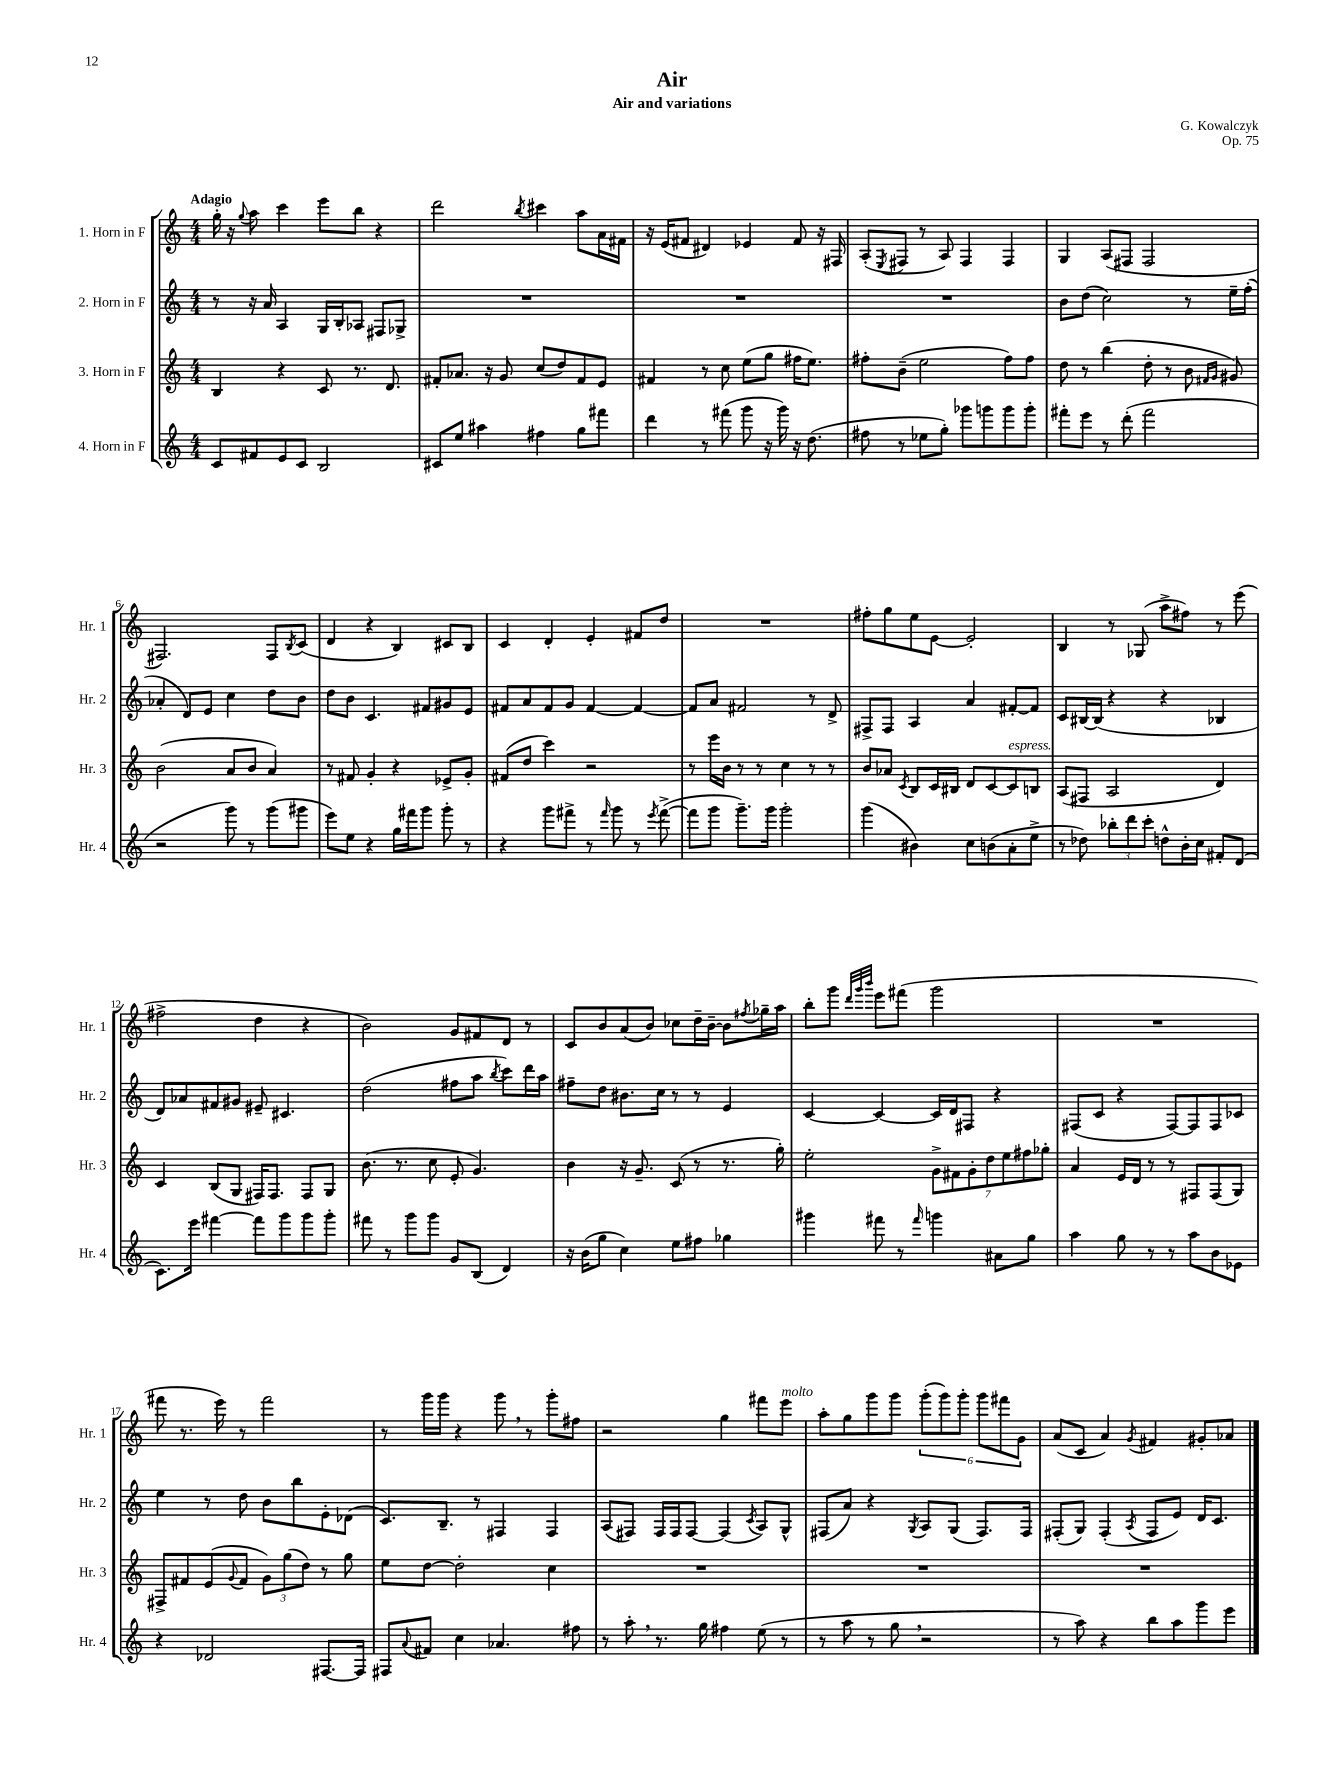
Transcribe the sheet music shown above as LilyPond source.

\header { title = "Air" composer = "G. Kowalczyk" subtitle = "Air and variations" opus = "Op. 75" }
<<
\new StaffGroup <<
\new Staff = "s0" \with { instrumentName = "1. Horn in F" shortInstrumentName = "Hr. 1" } {
    \clef treble \key c \major \numericTimeSignature \time 4/4 \tempo "Adagio"
    g''16-. r16 \appoggiatura { g''8 } a''8 c'''4 e'''8 b''8 r4 |
    d'''2 \acciaccatura { b''8 } cis'''4 a''8 a'16 fis'16 |
    r16 e'16( fis'8 dis'4) ees'4 fis'8 r16 fis16 |
    a8-.( \acciaccatura { e8 } fis8 r8 a8) fis4 fis4 |
    g4 a8( fis8 fis2 |
    fis2.) fis8 \acciaccatura { b8 } c'8( |
    d'4 r4 b4) cis'8 b8 |
    c'4 d'4-. e'4-. fis'8 d''8 |
    R1 |
    fis''8-. g''8 e''8 e'8~ e'2-. |
    b4 r8 ges8( a''8-> fis''8) r8 e'''8( |
    fis''2-> d''4 r4 |
    b'2) g'8 fis'8 d'8 r8 |
    c'8 b'8 a'8( b'8) ces''8 d''16-- b'16~-- b'8 \acciaccatura { fis''8 } ges''16-- a''16 |
    b''8-. g'''8 \grace { d'''32 g'''32 b'''32 } e'''8 fis'''8( g'''2 |
    R1 |
    fis'''8 r8. e'''16) r8 fis'''2 |
    r8 g'''16 g'''16 r4 g'''8 \breathe r8 g'''8-. fis''8 |
    r2 g''4 fis'''8 e'''8^\markup { \italic "molto" } |
    a''8-. g''8 g'''8 g'''8 \tuplet 6/4 { g'''8-.( g'''8) g'''8-. g'''8 fis'''8 g'8 } |
    a'8( c'8 a'4) \acciaccatura { g'8 } fis'4 gis'8-. aes'8 \bar "|." |
}
\new Staff = "s1" \with { instrumentName = "2. Horn in F" shortInstrumentName = "Hr. 2" } {
    \clef treble \key c \major \numericTimeSignature \time 4/4
    r8 r16 a'16 a4 g16 b16-. aes8 fis8 ges8-> |
    R1 |
    R1 |
    R1 |
    b'8 d''8( c''2) r8 e''16-- f''16-.( |
    aes'4-. d'8) e'8 c''4 d''8 b'8 |
    d''8 b'8 c'4. fis'8 gis'8 e'8 |
    fis'8 a'8 fis'8 g'8 fis'4~ fis'4~ |
    fis'8 a'8 fis'2 r8 d'8-> |
    fis8-> fis8 a4 a'4 fis'8~-. fis'8 |
    c'8 bis16~ bis16( r4 r4 bes4 |
    d'8) aes'8 fis'8 gis'8 eis'8-- cis'4. |
    d''2( fis''8 a''8 \acciaccatura { b''8 } c'''8) d'''16 a''16 |
    fis''8-- d''8 bis'8. c''16 r8 r8 e'4 |
    c'4~ c'4~ c'16 d'16 fis8 r4 |
    fis8( c'8 r4 fis8~) fis8 fis8 ces'8 |
    e''4 r8 d''8 b'8 b''8 e'8-. des'8( |
    c'8.) b8.-- r8 fis4 fis4 |
    a8( fis8) fis16 fis16 fis8~ fis4( \acciaccatura { c'8 } a8) g8-^ |
    fis8( a'8) r4 \acciaccatura { g8 } a8 g8( fis8.) fis16 |
    fis8-.( g8) fis4-.( \acciaccatura { a8 } fis8 e'8) d'16 c'8. \bar "|." |
}
\new Staff = "s2" \with { instrumentName = "3. Horn in F" shortInstrumentName = "Hr. 3" } {
    \clef treble \key c \major \numericTimeSignature \time 4/4
    b4 r4 c'8 r8. d'8. |
    fis'8-. aes'8. r16 g'8 c''8( d''8) fis'8 e'8 |
    fis'4 r8 c''8 e''8( g''8 fis''16 e''8.) |
    fis''8-. b'8--( e''2 fis''8) fis''8 |
    d''8 r8 b''4( d''8-. r8 b'8 \grace { fis'16 g'16 } gis'8) |
    b'2( a'8 b'8 a'4) |
    r8 fis'8 g'4-. r4 ees'8-> g'8-. |
    fis'8( d''8 c'''4) r2 |
    r8 e'''16 b'16 r8 r8 c''4 r8 r8 |
    b'8 aes'8 \acciaccatura { c'8 } b8 c'16 bis16 d'8 c'8~ c'8^\markup { \italic "espress." } b8 |
    a8( fis8 a2 d'4) |
    c'4 b8( g8 fis16) fis8. fis8 g8 |
    b'8.( r8. c''8 e'8-. g'4.) |
    b'4 r16 g'8.-- c'8( r8 r8. g''16-.) |
    e''2-. \tuplet 7/4 { g'8-> fis'8 g'8-. d''8 e''8 fis''8 ges''8-. } |
    a'4 e'16 d'16 r8 r8 fis8 fis8( g8) |
    fis8-> fis'8 e'8( \appoggiatura { g'8 } fis'8 \tuplet 3/2 { g'8) g''8( d''8) } r8 g''8 |
    e''8 d''8~ d''2-. c''4 |
    R1 |
    R1 |
    R1 \bar "|." |
}
\new Staff = "s3" \with { instrumentName = "4. Horn in F" shortInstrumentName = "Hr. 4" } {
    \clef treble \key c \major \numericTimeSignature \time 4/4
    c'8 fis'8 e'8 c'8 b2 |
    cis'8 e''8 ais''4 fis''4 g''8 fis'''8 |
    d'''4 r8 fis'''8( g'''8 r16 g'''16) r16 d''8.( |
    fis''8 r8 ees''8 g''8-.) ges'''8 g'''8 g'''8 g'''8-. |
    fis'''8-. e'''8 r8 d'''8-.( fis'''2 |
    r2 g'''8) r8 g'''8( gis'''8 |
    e'''8) e''8 r4 g''16 fis'''16 g'''8 g'''8-. r8 |
    r4 g'''8 fis'''8-> r8 \grace { fis'''16 } g'''8 r8 \acciaccatura { e'''8 } fis'''8~->( |
    fis'''8 g'''8 g'''8.--) g'''16 g'''2-. |
    g'''4( bis'4) c''8 b'8( a'8-. e''8-> |
    r8 des''8) \tuplet 3/2 { bes''8-. d'''8 c'''8-. } d''8-^ b'16-. c''16 fis'8-. d'8( |
    c'8.) e'''16 fis'''4~ fis'''8 g'''8 g'''8 g'''8-. |
    fis'''8 r8 g'''8 g'''8 g'8 b8( d'4) |
    r16 b'16( g''8 c''4) e''8 fis''8 ges''4 |
    gis'''4 fis'''8 r8 \grace { fis'''16 } g'''4 ais'8 g''8 |
    a''4 g''8 r8 r8 a''8 b'8 ees'8 |
    r4 des'2 fis8.~ fis16 |
    fis8 \appoggiatura { a'8 } fis'8 c''4 aes'4. fis''8 |
    r8 a''8-. \breathe r8. g''16 fis''4 e''8( r8 |
    r8 a''8 r8 g''8 \breathe r2 |
    r8 a''8) r4 b''8 a''8 g'''8 e'''8 \bar "|." |
}
>>
>>
